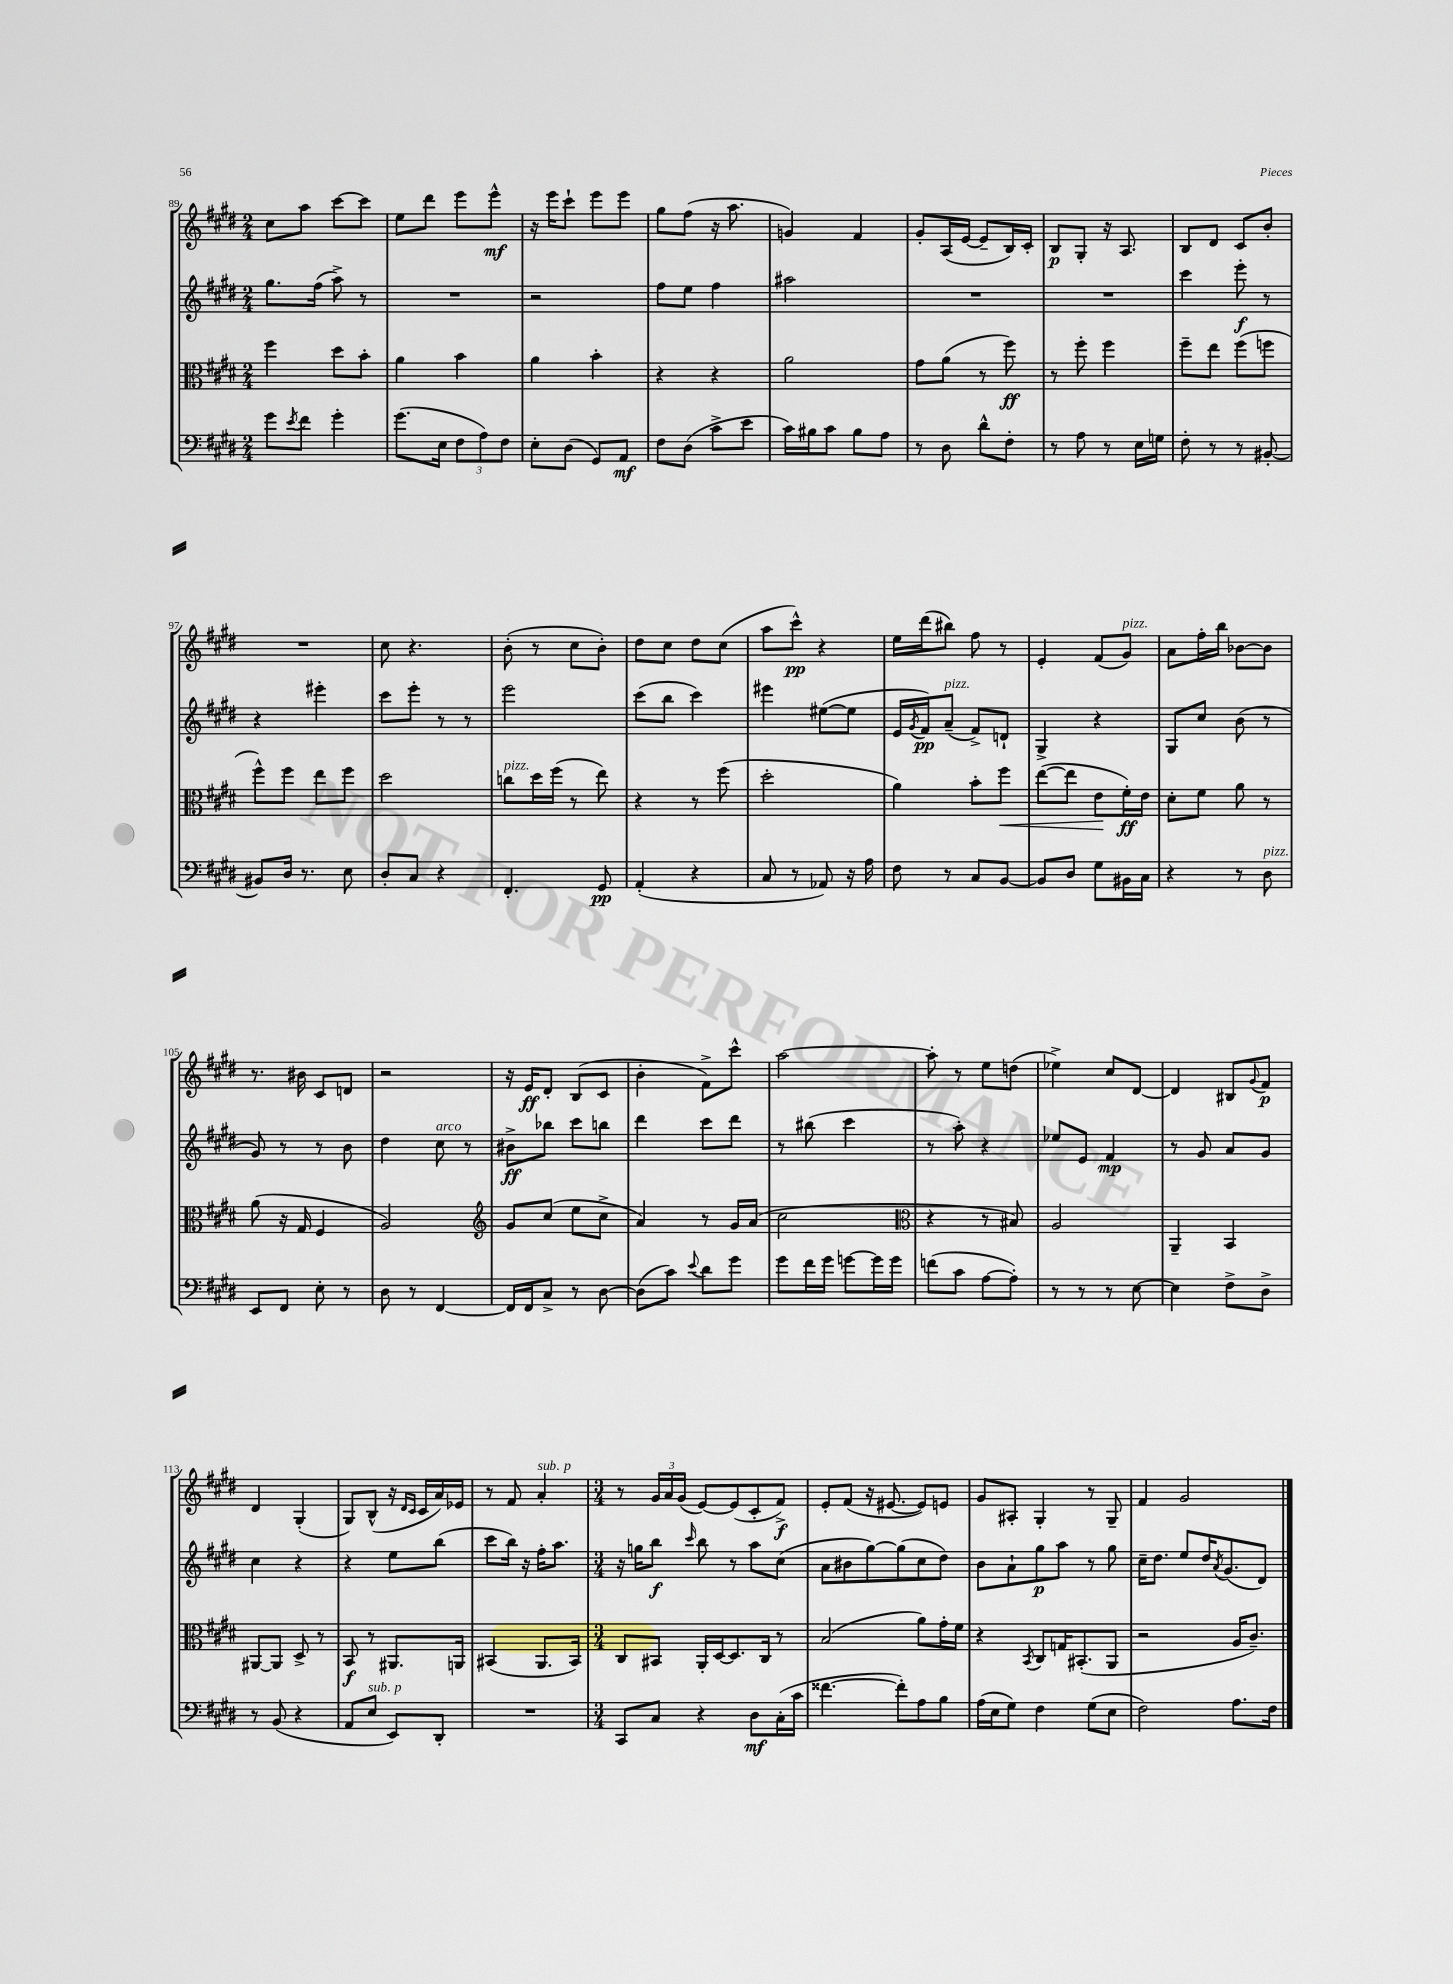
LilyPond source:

<<
\new StaffGroup <<
\new Staff = "s0" {
    \clef treble \key e \major \numericTimeSignature \time 2/4
    cis''8 a''8 cis'''8~ cis'''8 |
    e''8 dis'''8 e'''8 e'''8-^\mf |
    r16 e'''16 cis'''8-! e'''8 e'''8 |
    gis''8 fis''8( r16 a''8. |
    g'4) fis'4 |
    gis'8-. a16( e'16~ e'8-- b16) cis'16-. |
    b8\p gis8-. r16 a8. |
    b8 dis'8 cis'8 b'8-. |
    R2 |
    cis''8 r4. |
    b'8-.( r8 cis''8 b'8-.) |
    dis''8 cis''8 dis''8 cis''8( |
    a''8 cis'''8-^\pp) r4 |
    e''16 dis'''16( bis''8) fis''8 r8 |
    e'4-. fis'8( gis'8^\markup { \italic "pizz." }) |
    a'8 fis''16-. b''16 bes'8~ bes'8 |
    r8. bis'16 cis'8 d'8 |
    r2 |
    r16 e'16\ff dis'8-. b8( cis'8 |
    b'4-. fis'8->) cis'''8-^ |
    a''2~ |
    a''8-. r8 e''8 d''8( |
    ees''4->) cis''8 dis'8~ |
    dis'4 bis8 \appoggiatura { gis'8 } fis'8\p |
    dis'4 gis4-.( |
    gis8) b8-^( r16 \grace { dis'16 cis'16 } cis'16 a'16) ees'16 |
    r8 fis'8 a'4-.^\markup { \italic "sub. p" } |
    \numericTimeSignature \time 3/4 r8 \tuplet 3/2 { gis'16 a'16 gis'16( } e'8~) e'8( cis'8-. fis'8->\f) |
    e'8-. fis'8( r16 eis'8.~ eis'8) e'8 |
    gis'8 ais8-. gis4-. r8 gis8-- |
    fis'4 gis'2 \bar "|." |
}
\new Staff = "s1" {
    \clef treble \key e \major \numericTimeSignature \time 2/4
    gis''8. fis''16( a''8->) r8 |
    R2 |
    r2 |
    fis''8 e''8 fis''4 |
    ais''2 |
    R2 |
    R2 |
    cis'''4 e'''8-.\f r8 |
    r4 eis'''4-. |
    cis'''8 e'''8-. r8 r8 |
    e'''2 |
    cis'''8( b''8 cis'''4) |
    eis'''4 eis''8~( eis''8 |
    e'16 \acciaccatura { gis'8 } fis'16\pp) a'8--^\markup { \italic "pizz." }( fis'8->) d'8-! |
    gis4-> r4 |
    gis8 cis''8 b'8( r8 |
    gis'8) r8 r8 b'8 |
    dis''4 cis''8^\markup { \italic "arco" } r8 |
    bis'8->\ff bes''8 cis'''8 b''8 |
    dis'''4 cis'''8 dis'''8 |
    r8 bis''8( cis'''4 |
    r8 a''8-.) r4 |
    ees''8 e'8 fis'4\mp |
    r8 gis'8 a'8 gis'8 |
    cis''4 r4 |
    r4 e''8 b''8( |
    cis'''8 b''16) r16 fis''16-. a''8. |
    \numericTimeSignature \time 3/4 r16 g''16 b''8\f \grace { cis'''16 } b''8 r8 a''8 cis''8( |
    a'8 bis'8 gis''8~) gis''8( cis''8 dis''8) |
    b'8 a'8-! gis''8\p a''8 r8 gis''8 |
    cis''16-- dis''8. e''8 dis''16 \acciaccatura { a'8 } gis'8.( dis'8) \bar "|." |
}
\new Staff = "s2" {
    \clef alto \key e \major \numericTimeSignature \time 2/4
    fis''4 dis''8 b'8-. |
    a'4 b'4 |
    a'4 b'4-. |
    r4 r4 |
    a'2 |
    gis'8 a'8( r8 fis''8\ff) |
    r8 fis''8-. fis''4 |
    fis''8-- e''8 fis''8( f''8 |
    fis''8-^) fis''8 e''8 fis''8 |
    dis''2 |
    c''8^\markup { \italic "pizz." } dis''16 fis''16( r8 e''8) |
    r4 r8 fis''8( |
    dis''2-. |
    a'4) b'8-. fis''8\< |
    e''8~( e''8 e'8\! fis'16-.\ff) e'16 |
    dis'8-. fis'8 a'8 r8 |
    a'8( r16 gis16 fis4 |
    a2) |
    \clef treble gis'8 cis''8( e''8 cis''8-> |
    a'4) r8 gis'16 a'16( |
    cis''2 |
    \clef alto r4 r8 bis8) |
    a2 |
    a,4-- b,4 |
    ais,8~ ais,8 dis8-> r8 |
    b,8\f r8 ais,8. a,16 |
    bis,4( a,8. bis,16) |
    \numericTimeSignature \time 3/4 cis8 bis,8 a,16-. dis16~ dis8. cis16 r8 |
    b2( a'8) gis'16-. fis'16 |
    r4 \acciaccatura { b,8 } cis8 g16 bis,8.-.( a,8 |
    r2 a16 cis'8.--) \bar "|." |
}
\new Staff = "s3" {
    \clef bass \key e \major \numericTimeSignature \time 2/4
    gis'8 \acciaccatura { e'8 } fis'8 gis'4-. |
    gis'8.( e16 \tuplet 3/2 { fis8 a8) fis8 } |
    e8-. dis8( gis,8) a,8\mf |
    fis8 dis8( cis'8-> e'8 |
    cis'16) bis16 cis'8 bis8 a8 |
    r8 dis8 dis'8-^ fis8-. |
    r8 a8 r8 e16 g16 |
    fis8-. r8 r8 bis,8~-. |
    bis,8 dis16 r8. e8 |
    dis8-. cis8 r4 |
    fis,4.-. gis,8\pp |
    a,4-.( r4 |
    cis8 r8 aes,8) r16 a16 |
    fis8 r8 cis8 b,8~ |
    b,8 dis8 gis8 bis,16 cis16 |
    r4 r8 dis8^\markup { \italic "pizz." } |
    e,8 fis,8 e8-. r8 |
    dis8 r8 fis,4~ |
    fis,16 fis,16 cis8-> r8 dis8~ |
    dis8( cis'8) \appoggiatura { e'8 } dis'8 gis'8 |
    gis'8 fis'16 gis'16 g'8~ g'16 g'16 |
    f'8( cis'8 a8~ a8-.) |
    r8 r8 r8 e8~ |
    e4 fis8-> dis8-> |
    r8 b,8( r4 |
    a,8 e8^\markup { \italic "sub. p" } e,8) dis,8-. |
    R2 |
    \numericTimeSignature \time 3/4 cis,8 cis8 r4 dis8\mf cis16-.( cis'16 |
    fisis'4.~ fisis'8-.) a8 b8 |
    a16( e16 gis8) fis4 gis8( e8 |
    fis2) a8. fis16 \bar "|." |
}
>>
>>
\layout { \context { \Score currentBarNumber = #89 } }
